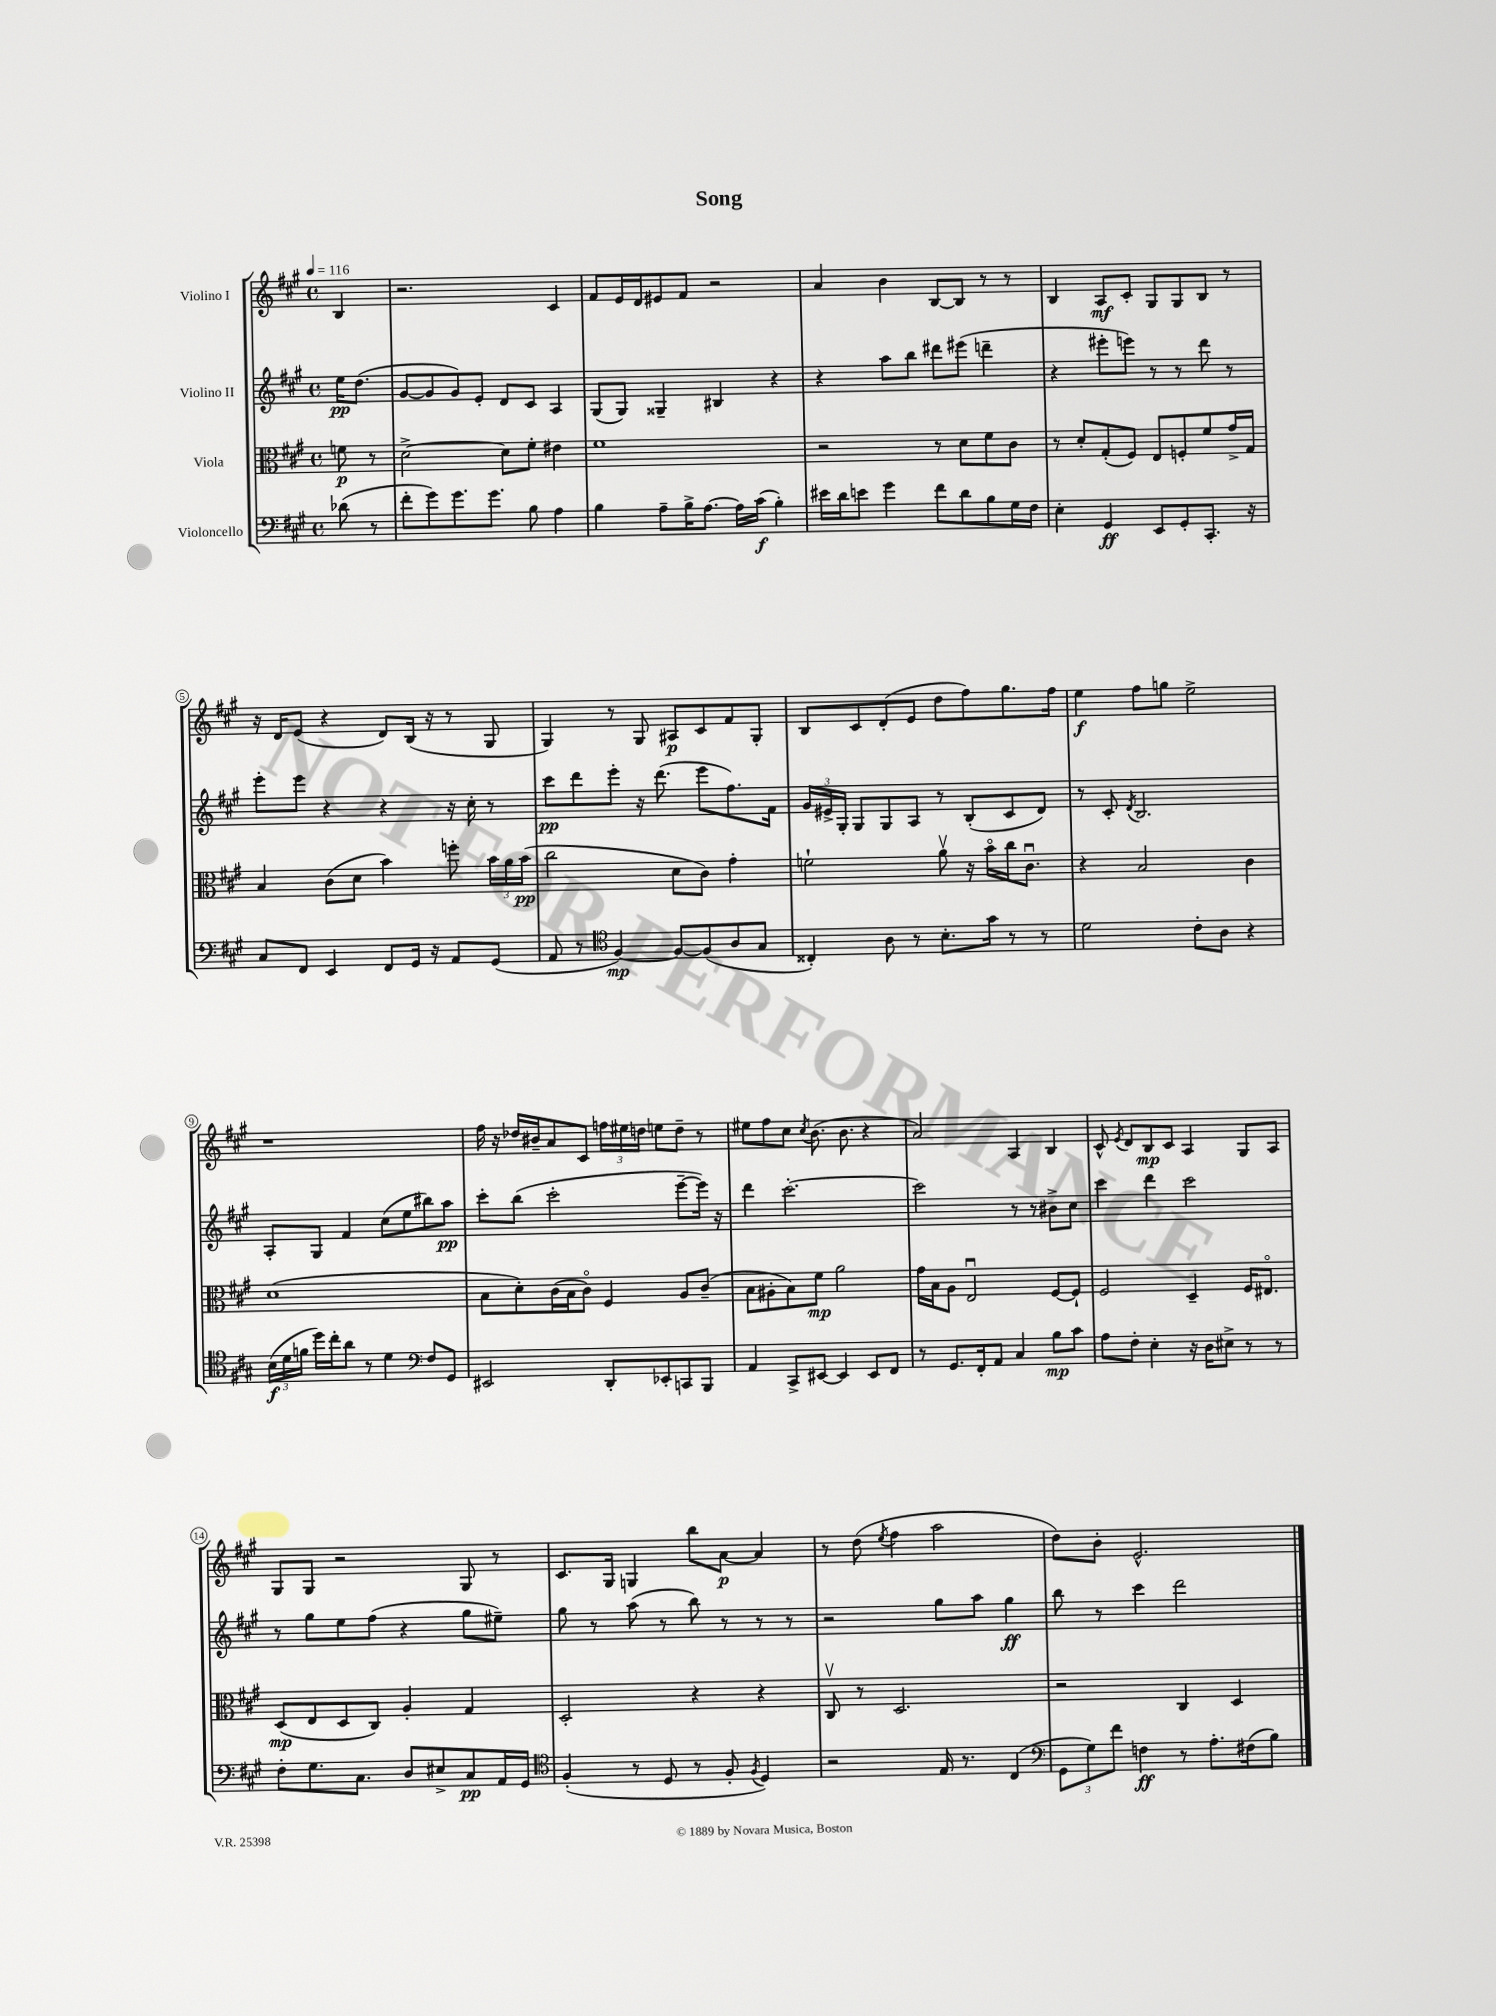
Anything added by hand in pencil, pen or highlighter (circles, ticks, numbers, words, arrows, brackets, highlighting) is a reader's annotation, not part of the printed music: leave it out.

**kern	**kern	**kern	**kern
*staff4	*staff3	*staff2	*staff1
*clefF4	*clefC3	*clefG2	*clefG2
*k[f#c#g#]	*k[f#c#g#]	*k[f#c#g#]	*k[f#c#g#]
*M4/4	*M4/4	*M4/4	*M4/4
*met(c)	*met(c)	*met(c)	*met(c)
*MM116	*MM116	*MM116	*MM116
(8d-\	8f\	16ee\LK	4B/
.	.	(8.dd\J	.
8r	8r	.	.
=	=	=	=
8f#'\L	[2d^\	[8g#/L	2.r
8g#\)	.	8g#/]	.
8.g#\	.	8g#/)	.
.	.	8e'/J	.
8.g#\J	.	.	.
.	8d\]L	8d/L	.
8B\	8f#'\J	8c#/J	.
4A\	4e#\	4A/	4c#/
=	=	=	=
4B\	1f#	(8G#/L	8f#/L
.	.	8G#/J)	16e/L
.	.	.	16d/J
8A~\L	.	4G##~/	8e#/
16B^\K	.	.	8f#/J
[8.A\J	.	.	.
.	.	4B#/	2r
16A\]LL	.	.	.
(16c#\JJ	.	.	.
4B'\)	.	4r	.
=	=	=	=
16e#\LL	2r	4r	4a/
16d\J	.	.	.
8e\J	.	.	.
4g#\	.	8aa\L	4b\
.	.	8bb\J	.
8f#\L	8r	8ddd#\L	[8B/L
8d\	8d\L	(8eee#\J	8B/]J
8B\	8f#\	4ddd~\	8r
16G#\L	8c#\J	.	8r
16F#\JJ	.	.	.
=	=	=	=
4E'\	8r	4r	4B/
.	8d'/L	.	.
4GG#/	(8G#'/	8eee#'\L	8A/L
.	8F#/J)	8eee\J)	8c#'/J
8EE/L	8E/L	8r	8G#/L
8GG#'/	8F'/	8r	8G#/
8.CC#'/J	8f#/	8ddd\	8B/J
.	16g#^/L	8r	8r
16r	16G#/JJ	.	.
=	=	=	=
8C#/L	4B/	8eee'\L	16r
.	.	.	16d/LK
8FF#/J	.	8eee\J	(8e/J
4EE/	(8c#\L	4r	4r
.	8d\J	.	.
8FF#/L	4b\)	4r	8d/L)
16GG#/Jk	.	.	(16B/Jk
16r	.	.	16r
8AA/L	8ff'\	16r	8r
.	.	16cc#'\	.
(8GG#/J	24b\LL	8r	8G#/
.	24a\	.	.
.	(24b\JJ	.	.
=	=	=	=
8AA/	2cc#\	8ccc#\L	4G#/)
8r	.	8ddd\	.
*clefC4	*	*	*
[4F#/)	.	8eee'\J	8r
.	.	16r	8G#/
.	.	(8.ddd\	.
8F#/_L	8d\L	.	8A#/L
(8F#/]	8c#\J)	8eee\L	8c#/
8A/	4g#'\	8.ff#\)	8f#/
8G#/J	.	.	8G#'/J
.	.	16f#\Jk	.
=	=	=	=
4C##'/)	2f`\	24g#/LL	8B/L
.	.	24e#^/	.
.	.	24G#'/JJ	.
.	.	8G#/L	8c#/
8A\	.	8G#/	(8d'/
8r	.	8A/J	8e/J
8.B'\L	8av\	8r	8dd\L
.	16r	(8B'/L	8ff#\)
16g#\Jk	16bo\LL	.	.
8r	16cc#\J	8c#/	8.gg#\
.	8.c#u\J	.	.
8r	.	8d/J)	.
.	.	.	16ff#\Jk
=	=	=	=
2d\	4r	8r	4ee\
.	.	8c#'/	.
.	.	8qd/	.
.	2B/	2.B/	8ff#\L
.	.	.	8gg\J
8c#'\L	.	.	2ee^\
8A\J	.	.	.
4r	4c#\	.	.
=	=	=	=
(24B\LL	(1d	8A'/L	1r
24d\	.	.	.
24f\JJ	.	.	.
16dd\LL)	.	8G#/J	.
16cc#'\J	.	.	.
8a\J	.	4f#/	.
8r	.	.	.
4d\	.	(8cc#\L	.
.	.	8ee\	.
*clefF4	*	*	*
8F#/L	.	8bb#\)	.
8GG#/J	.	8aa\J	.
=	=	=	=
2EE#/	8B\L	8ccc#'\L	16ff#\
.	.	.	16r
.	8d'\)	(8bb\J	16dd-/LL
.	.	.	16b#~/J
.	(16c#\L	2ccc#'\	8a/
.	16B\J	.	.
.	8c#o\J)	.	8c#/J
8DD'/L	4F#/	.	24ff\LL
.	.	.	24ee#\
.	.	.	24dd\JJ
8EE-'/	.	.	8ee\L
8CC/	8A/L	[8eee~\L	8dd~\J
8BBB/J	(8c#~/J	16eee\]Jk)	8r
.	.	16r	.
=	=	=	=
4AA/	8B\L	4ddd\	8ee#\L
.	8A#'\	.	8ff#\
8CC#^/L	8B\)	[2.ccc#'\	8cc#\J
.	.	.	8qcc#/
[8EE#/J	8f#\J	.	(8.b\
4EE#/]	2a\	.	.
.	.	.	8.b\
8EE#/L	.	.	4r
8FF#/J	.	.	.
=	=	=	=
8r	16g#\LL	2ccc#\]	2a/)
.	16B\J	.	.
8.GG#/L	8A\J	.	.
.	2Eu/	.	.
16FF#'/k	.	.	.
8AA/J	.	.	.
4C#/	.	8r	4A/
.	.	8r	.
8B\L	[8F#/L	8b#^\L	4B/
8c#\J	8F#`/]J	8cc#\J	.
=	=	=	=
8A\L	2F#/	4ccc#\	8c#^^/
.	.	.	8qe/
8F#'\J	.	.	8d/L
4E'\	.	4ddd\	8B/
.	.	.	8c#/J
16r	4D~/	2ccc#\	4A/
16D\LK	.	.	.
8E#^\J	.	.	.
8r	16F#/LK	.	8G#/L
.	8.E#o/J	.	.
8r	.	.	8A/J
=	=	=	=
8F#'\L	(8D/L	8r	8G#/L
8.G#\	8E/	8gg#\L	8G#/J
.	8D/	8ee\	2r
8.C#\J	.	.	.
.	8C#/J)	(8ff#\J	.
8D/L	4A'/	4r	.
8E#^/	.	.	.
8C#/	4G#/	8gg#\L	8G#/
16AA/L	.	8ee#~\J)	8r
16GG#/JJ	.	.	.
=	=	=	=
*clefC4	*	*	*
(4F#'/	2D'/	8gg#\	8.c#/L
.	.	8r	.
.	.	.	16G#/Jk
8r	.	(8aa\	4G/
8D/	.	8r	.
8r	4r	8bb\)	8bb\L
8F#'/	.	8r	[8a\J
8qF#/	.	.	.
4D/)	4r	8r	4a/]
.	.	8r	.
=	=	=	=
2r	8C#v/	2r	8r
.	8r	.	(8dd\
.	.	.	8qee/
.	2.D/	.	4ff#\
16E/	.	8gg#\L	2aa\
8.r	.	.	.
.	.	8aa\J	.
(4C#/	.	4gg#\	.
=	=	=	=
*clefF4	*	*	*
12GG#\L	2r	8bb\	8dd\L)
12G#\)	.	.	.
.	.	8r	8b'\J
12f#\J	.	.	.
4F\	.	4ccc#\	2.e^^/
8r	4C#/	2ddd\	.
8.A'\L	.	.	.
.	4D/	.	.
(16F#\k	.	.	.
8B\J)	.	.	.
==	==	==	==
*-	*-	*-	*-
